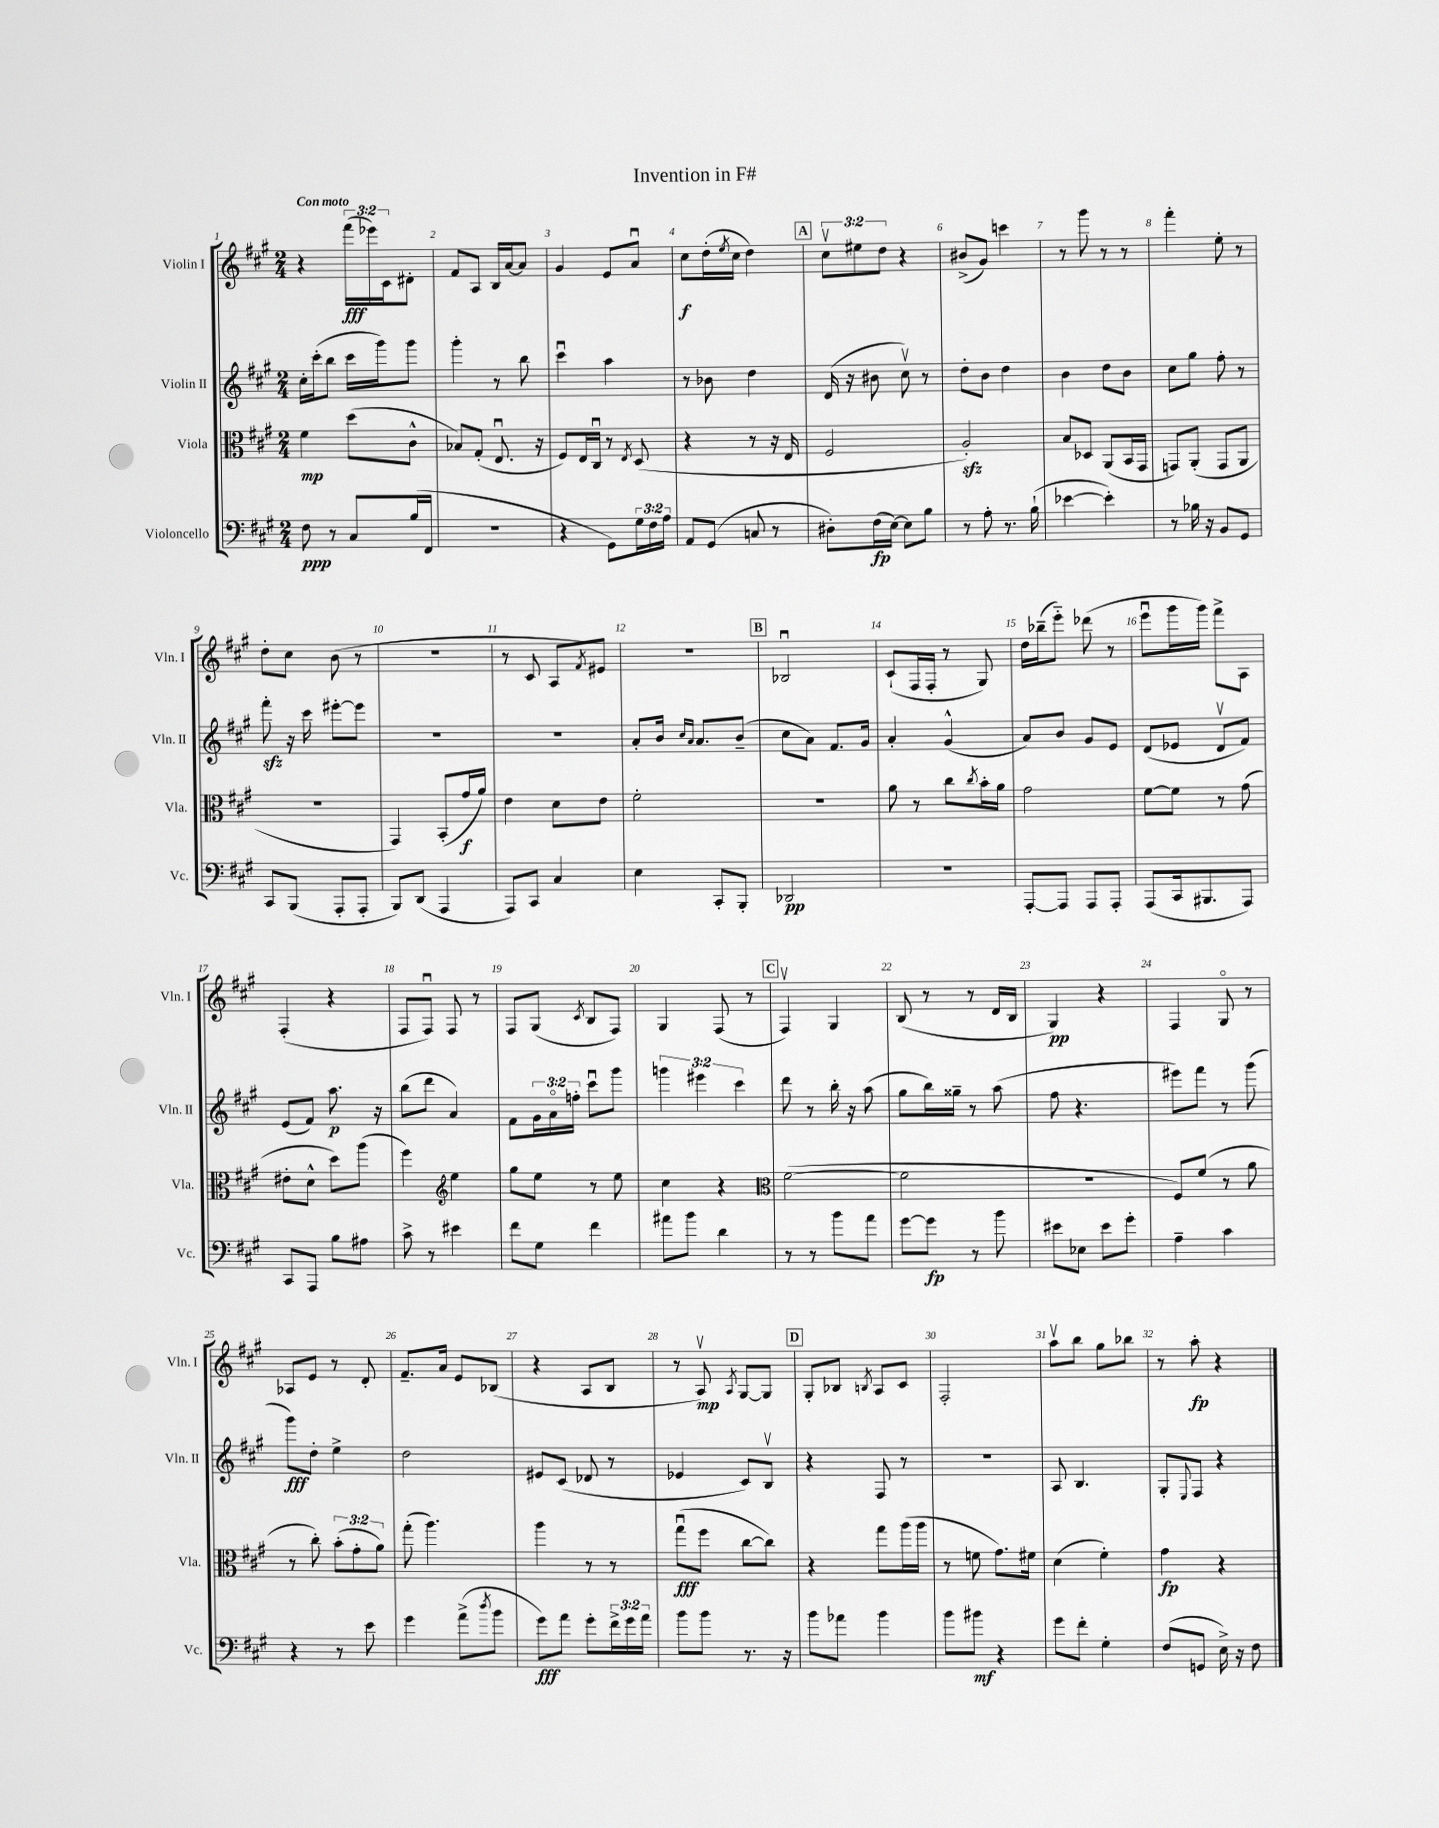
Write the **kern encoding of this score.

**kern	**kern	**kern	**kern
*staff4	*staff3	*staff2	*staff1
*clefF4	*clefC3	*clefG2	*clefG2
*k[f#c#g#]	*k[f#c#g#]	*k[f#c#g#]	*k[f#c#g#]
*M2/4	*M2/4	*M2/4	*M2/4
8F#	4f#	16cc#'	4r
.	.	(16ccc#'	.
8r	.	8bb	.
8C#	(8dd	16ccc#	(24fff#
.	.	.	24eee-)
.	.	16ggg#)	.
.	.	.	24c#
(16B	8c#^^	8ggg#	8d#'
16FF#	.	.	.
=	=	=	=
2r	8B-)	4ggg#'	8f#
.	(8G#'	.	8A
.	8.Eu	8r	16B
.	.	.	[16a
.	.	8bb	8a]
.	16r	.	.
=	=	=	=
4r	8F#)	4ccc#u	4g#
.	16E	.	.
.	16C#u	.	.
8GG#)	8r	4aa	8e
.	8qE	.	.
24G#	(8D	.	8au
24F#	.	.	.
24A	.	.	.
=	=	=	=
8AA	4r	8r	8cc#
(8GG#	.	8b-	(16dd'
.	.	.	8qee
.	.	.	16cc#
8C	8r	4dd	4dd)
8r	16r	.	.
.	16E	.	.
=	=	=	=
8D#')	2F#	(16d	12cc#v
.	.	16r	.
.	.	.	12ee#
(16F#	.	8b#	.
.	.	.	12dd
[16E)	.	.	.
8E]	.	8cc#v)	4r
8B	.	8r	.
=	=	=	=
8r	2A')	8dd'	(8b#^
8A'	.	8b	8g#)
8.r	.	4dd	4ccc
(16B`	.	.	.
=	=	=	=
[4e-	8B	4b	8r
.	8D-	.	8ggg#
4e-'])	(8AA	8dd	8r
.	16BB	8b	8r
.	16GG#	.	.
=	=	=	=
8r	8GG)	8cc#	4fff#'
16B-	(8AA'	8gg#	.
16r	.	.	.
8BB	8GG	8ff#'	8ee'
8GG#	8AA	8r	8r
=	=	=	=
8CC#	2r	8fff#'	8dd'
(8BBB	.	16r	8cc#
.	.	16ccc#	.
8AAA'	.	[8eee#'	(8b
8AAA'	.	8eee#]	8r
=	=	=	=
8BBB)	4GG#)	2r	2r
(8DD	.	.	.
4AAA	(8BB'	.	.
.	16g#	.	.
.	16a)	.	.
=	=	=	=
8AAA)	4e	2r	8r
8CC#	.	.	8c#
4C#	8d	.	8A
.	.	.	8qf#
.	8e	.	8e#)
=	=	=	=
4E	2f#'	8a'	2r
.	.	16b	.
.	.	16qqcc#	.
.	.	16qqa	.
.	.	8.a	.
8CC#'	.	.	.
8BBB'	.	(8b~	.
=	=	=	=
2DD-	2r	8cc#	2B-u
.	.	8a)	.
.	.	8.f#	.
.	.	16g#	.
=	=	=	=
2r	8a	4a'	(8c#`
.	8r	.	16F#
.	.	.	16F#'
.	8cc#	(4g#^^	8r
.	8qcc#	.	.
.	16b'	.	8G#)
.	16a	.	.
=	=	=	=
[8AAA'	2g#	8a)	16dd
.	.	.	(16bb-~
8AAA]	.	8b	8eee'~)
8AAA	.	8g#	(8ddd-
8AAA'	.	8e	8r
=	=	=	=
(8AAA	[8f#	(8d	8eeeu
16CC#	8f#]	8e-	16ggg#
8.BBB#	.	.	16ggg#)
.	8r	8dv	8fff#^
8AAA)	(8g#	8f#)	8A
=	=	=	=
8CC#	8e#'	(8e	(4F#'
8AAA	8d^^	8f#)	.
8B	8dd)	8.aa	4r
8A#	(8aa	.	.
.	.	16r	.
=	=	=	=
8c#^	4ff#)	(8bb	8F#
8r	.	8ddd	8F#u)
*	*clefG2	*	*
4e#	4ee	4a)	8F#
.	.	.	8r
=	=	=	=
8f#	8gg#	8f#	8F#
8G#	8ee	24g#	(8G#
.	.	24ao	.
.	.	24ff'	.
.	.	.	8qc#
4f#	8r	8ccc#u	8B
.	8ee	8ggg#	8F#)
=	=	=	=
8a#	4cc#	6ggg	4G#
8b	.	.	.
.	.	6eee#	.
4d	4r	.	(8F#
.	.	6ccc#	.
.	.	.	8r
=	=	=	=
*	*clefC3	*	*
8r	([2f#	8ddd	4F#v)
8r	.	8r	.
8b	.	16bb'	4G#
.	.	16r	.
8a	.	(8aa	.
=	=	=	=
[8g#	2f#]	8gg#	(8B
8g#]	.	16bb)	8r
.	.	16gg##~	.
8r	.	8r	8r
8b	.	(8aa	16d
.	.	.	16B
=	=	=	=
8e#	2r	8ff#	4G#)
8E-	.	4.r	.
8e#	.	.	4r
8g#'	.	.	.
=	=	=	=
4A~	8F#)	8eee#)	4F#
.	(8f#	8fff#	.
4c#	8r	8r	8G#o
.	8a	(8ggg#	8r
=	=	=	=
4r	8r	8ggg#)	8A-
.	8cc#')	8dd'	8e
8r	(12b'	4ee^	8r
.	12g#'	.	.
8e	.	.	8d'
.	12a)	.	.
=	=	=	=
4g#	(8gg#'	2dd	8.f#~
.	4.aa)	.	.
.	.	.	16a
(8a^	.	.	8e
8qdd	.	.	.
8b	.	.	(8B-
=	=	=	=
8g#)	4aa	8e#	4r
8a	.	(8c#	.
8g#'	8r	8d-	8A
24f#^	8r	8r	8B
24g#	.	.	.
24a	.	.	.
=	=	=	=
8b	(8gg#u	4e-	8r
8b	8ff#	.	8Av)
.	.	.	8qA
8.r	[8cc#	8c#)	[8G#
.	8cc#])	8Bv	8G#]
16r	.	.	.
=	=	=	=
8b	4r	4r	8G#'
8a-	.	.	8B-
.	.	.	8qB
4b	8gg#	8F#	8A
.	(16aa	8r	8c#
.	16aa	.	.
=	=	=	=
8b	8r	2r	2F#'
8b#	8f	.	.
4r	8.g#)	.	.
.	16f#	.	.
=	=	=	=
8g#	(4d	8A	8aav
8f#'	.	4.B	8bb
4G#'	4f#')	.	8gg#
.	.	.	8bb-
=	=	=	=
(8F#	4g#	8G#'	8r
.	.	8qqE	.
8GG	.	8F#	8aa'
16E^)	4r	4r	4r
16r	.	.	.
8F#	.	.	.
==	==	==	==
*-	*-	*-	*-
